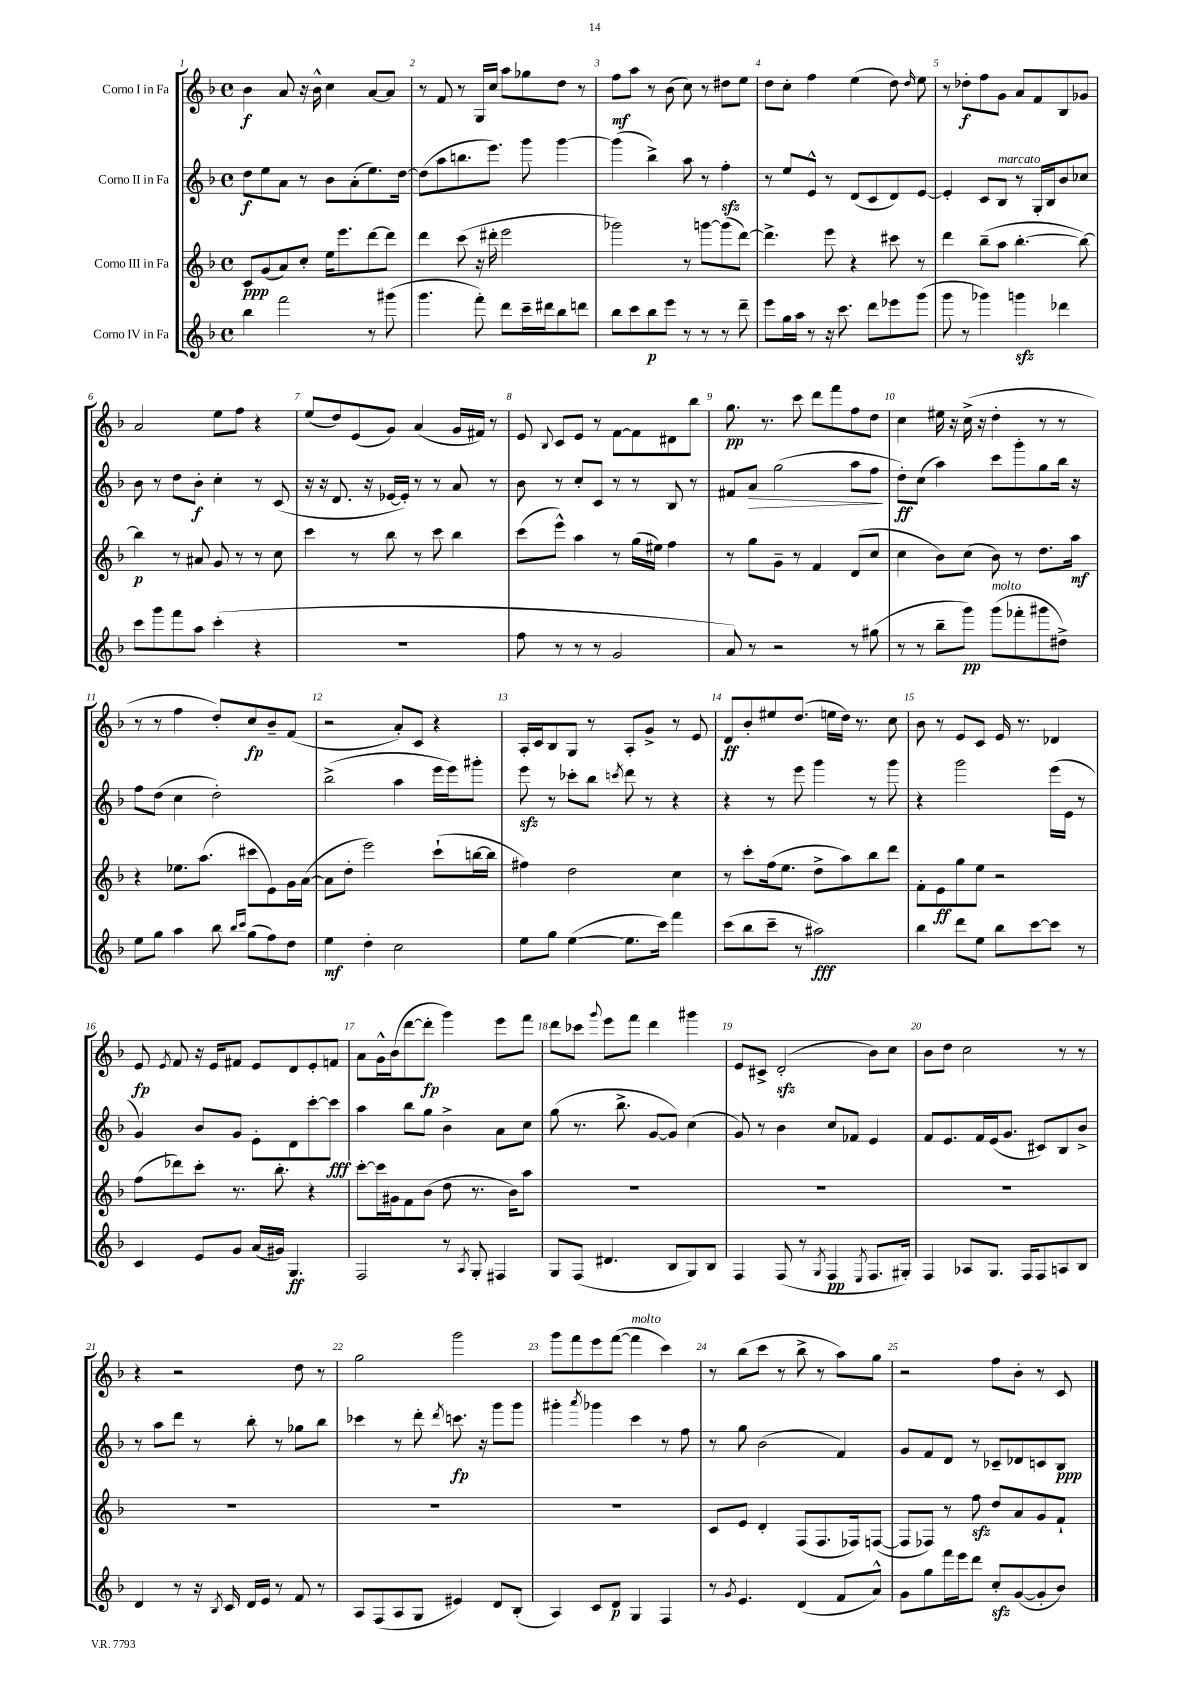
<<
\new StaffGroup <<
\new Staff = "s0" \with { instrumentName = "Corno I in Fa" } {
    \clef treble \key f \major \defaultTimeSignature \time 4/4
    \autoBeamOff bes'4\f a'8 r16 bes'16-^ c''4 a'8[~ a'8] |
    r8 f'8 r8 g16[ c''16] a''8[ ges''8 d''8] r8 |
    f''8[\mf a''8] r8 bes'8( c''8) r8 dis''8[ e''8] |
    d''8[ c''8]-. f''4 e''4( d''8) \grace { d''16 } e''8 |
    r8 des''8[-.\f f''8 g'8] a'8[ f'8 bes8 ges'8] |
    a'2 e''8[ f''8] r4 |
    e''8[( d''8) e'8( g'8]) a'4( g'16[ fis'16]) r8 |
    e'8 \appoggiatura { bes8 } c'8[ e'8] r8 f'8[~ f'8 dis'8 bes''8] |
    g''8.\pp r8. c'''8 d'''8[ f'''8 f''8 d''8] |
    c''4 eis''16 r16 c''16->( r16 d''4-. r8 r8 |
    r8 r8 f''4 d''8[-.) c''8\fp bes'8-- f'8]( |
    r2 a'8[-.) c'8] r4 |
    a16[-. c'16 bes8 g8] r8 a8[-. g'8]-> r8 e'8 |
    d'8[\ff bes'8-. eis''8 d''8.]( e''16[ d''16]) r8. c''8 |
    bes'8 r8 e'8[ c'8] e'16 r8. des'4 |
    e'8\fp \acciaccatura { e'8 } f'8 r16 e'16[ fis'8] e'8[ d'8 e'8-. f'8] |
    a'8[ g'16-^ bes'16( d'''8~ d'''8]-.\fp g'''4) e'''8[ f'''8] |
    d'''8[ ces'''8] \appoggiatura { g'''8 } e'''8[ f'''8] d'''4 gis'''4 |
    e'8[ cis'8]-> d'2-.\sfz( bes'8[) c''8] |
    bes'8[ d''8] c''2 r8 r8 |
    r4 r2 d''8 r8 |
    g''2 g'''2 |
    g'''8[ f'''8 e'''8 f'''8]~( f'''4^\markup { \italic "molto" } c'''4) |
    r8 bes''8[( c'''8] r8 bes''8-> r8 a''8[) g''8] |
    r2 f''8[ bes'8]-. r8 c'8 \bar "|." |
}
\new Staff = "s1" \with { instrumentName = "Corno II in Fa" } {
    \clef treble \key f \major \defaultTimeSignature \time 4/4
    \autoBeamOff d''8[\f e''8 a'8] r8 bes'8[ a'8-.( e''8.) d''16]~ |
    d''8[( a''8 b''8. e'''8.]) g'''8 g'''4~ |
    g'''4( bes''4->) a''8 r8 f''4-.\sfz |
    r8 e''8[ e'8]-^ r8 d'8[( c'8 d'8) e'8]~ |
    e'4-. c'8[ bes8]^\markup { \italic "marcato" } r8 g16[-. bes16 bes'8 ces''8] |
    bes'8 r8 d''8[ bes'8]-.\f c''4-. r8 c'8( |
    r16 r16 d'8. r16 ees'16[~ ees'16]-.) r8 r8 a'8 r8 |
    bes'8 r8 c''8[-. c'8] r8 r8 bes8 r8 |
    fis'8[ a'8]\> g''2( a''8[ f''8]\! |
    d''8[-.\ff) c''8]( a''4) c'''8[ g'''8-. g''8 bes''16] r16 |
    f''8[ d''8]( c''4 d''2-.) |
    bes''2->( a''4 e'''16[ e'''16) gis'''8]-. |
    e'''8\sfz r8 ces'''8[-. bes''8] \acciaccatura { c'''8 } d'''8 r8 r4 |
    r4 r8 e'''8 g'''4 r8 g'''8 |
    r4 g'''2 e'''16[( e'16] r8 |
    g'4) bes'8[ g'8] e'8[-. d'8 c'''8~-. c'''8]\fff |
    a''4 bes''8[ g''8] bes'4-> a'8[ c''8] |
    g''8( r8. bes''8.-> g'8[~ g'8]) c''4( |
    g'8) r8 bes'4 c''8[ fes'8] e'4 |
    f'8[ e'8. f'16 e'16( g'8.] cis'8[) bes8 bes'8]-> |
    r8 a''8[ d'''8] r8 bes''8-. r8 ges''8[ bes''8] |
    ces'''4 r8 d'''8-. \acciaccatura { d'''8 } c'''8.\fp r16 g'''8[ g'''8] |
    gis'''4-. \acciaccatura { a'''8 } ges'''4 c'''4 r8 f''8 |
    r8 g''8 bes'2( f'4) |
    g'8[ f'8 d'8] r8 ces'8[-- des'8 c'8 bes8]\ppp \bar "|." |
}
\new Staff = "s2" \with { instrumentName = "Corno III in Fa" } {
    \clef treble \key f \major \defaultTimeSignature \time 4/4
    \autoBeamOff c'8[\ppp g'8( a'8) c''8]-. e''16[ e'''8. d'''8~ d'''8] |
    d'''4 c'''8( r16 dis'''16-. e'''2 |
    ges'''2) r8 g'''8[~ g'''8( d'''8]~) |
    d'''4.-> e'''8 r4 cis'''8 r8 |
    d'''4 bes''8[--( a''8] bes''4.~-. bes''8~) |
    bes''4\p r8 ais'8 g'8 r8 r8 c''8 |
    c'''4 r8 bes''8 r8 c'''8 bes''4 |
    c'''8[( e'''8]-^) a''4 r8 g''16[( eis''16]) f''4 |
    r8 g''8[ g'8]-- r8 f'4 d'8[( c''8] |
    c''4 bes'8[) c''8]( bes'8) r8 d''8.[ a''16]\mf |
    r4 ees''8.[ a''8.]( cis'''8[ e'8) g'16 a'16]~( |
    a'8[ d''8]-. e'''2) c'''8[-!( b''16~ b''16] |
    fis''4) d''2 c''4 |
    r8 c'''8[-. f''16( e''8.] d''8[-> a''8) bes''8 d'''8] |
    f'8[-. e'8\ff g''8 e''8] r2 |
    f''8[( des'''8) c'''8]-. r8. bes''8.-. r4 |
    c'''8[~-. c'''16 gis'16 f'8 bes'8]( d''8 r8. bes'16[) a''8] |
    R1 |
    R1 |
    R1 |
    R1 |
    R1 |
    R1 |
    c'8[ e'8] d'4-. f8[( f8. fes16) f8]~( |
    f8[ fes8]) r8 f''8\sfz d''8[ a'8 g'8 f'8]-! \bar "|." |
}
\new Staff = "s3" \with { instrumentName = "Corno IV in Fa" } {
    \clef treble \key f \major \defaultTimeSignature \time 4/4
    \autoBeamOff bes''4 f'''2 r8 gis'''8( |
    g'''4. f'''8-.) d'''8[ c'''16-- dis'''16 bes''8 d'''8] |
    bes''8[ c'''8 bes''8\p e'''8] r8 r8 r8 d'''8-- |
    e'''8[ g''16 a''16] r8 r16 c'''8. d'''8[ ees'''8 g'''8]( |
    g'''8 r8 ges'''4) g'''4\sfz des'''4 |
    c'''8[ g'''8 f'''8 a''8] c'''4-.( r4 |
    R1 |
    f''8 r8 r8 r8 g'2 |
    a'8) r8 r2 r8 gis''8( |
    r8 r8 bes''8[-- g'''8]\pp) g'''8[^\markup { \italic "molto" }( fes'''8-. gis'''8 dis''8]->) |
    e''8[ g''8] a''4 bes''8 \grace { bes''16[ c'''16] } g''8[( f''8) d''8] |
    e''4\mf d''4-. c''2 |
    e''8[ g''8] e''4~( e''8.[ c'''16]) f'''4 |
    c'''8[( bes''8 c'''8]-- r8 ais''2\fff) |
    bes''4 d'''8[ e''8] bes''8[ c'''8~ c'''8] r8 |
    c'4 e'8[ g'8] a'16[( gis'16]) g4.\ff |
    f2 r8 \acciaccatura { a8 } g8-. fis4 |
    g8[ f8]( dis'4. bes8[ g8) bes8] |
    f4 f8( r8 \acciaccatura { g8 } f4\pp \acciaccatura { e8 } f8.[ gis16]-.) |
    f4 aes8[ g8.] f16[ f8 a8 bes8] |
    d'4 r8 r16 \acciaccatura { bes8 } c'16 d'16[ e'16] r8 f'8 r8 |
    a8[ f8( a8 g8] eis'4) d'8[ bes8]-.( |
    a4) c'8[ d'8]\p g4 f4 |
    r8 \acciaccatura { g'8 } e'4. d'4( f'8[ a'8]-^) |
    g'8[ g''8 f'''16 e'''16 d'''8] c''8[-.\sfz g'8~( g'8-. bes'8]) \bar "|." |
}
>>
>>
\layout { \context { \Score \override BarNumber.break-visibility = ##(#f #t #t) barNumberVisibility = #all-bar-numbers-visible } }
